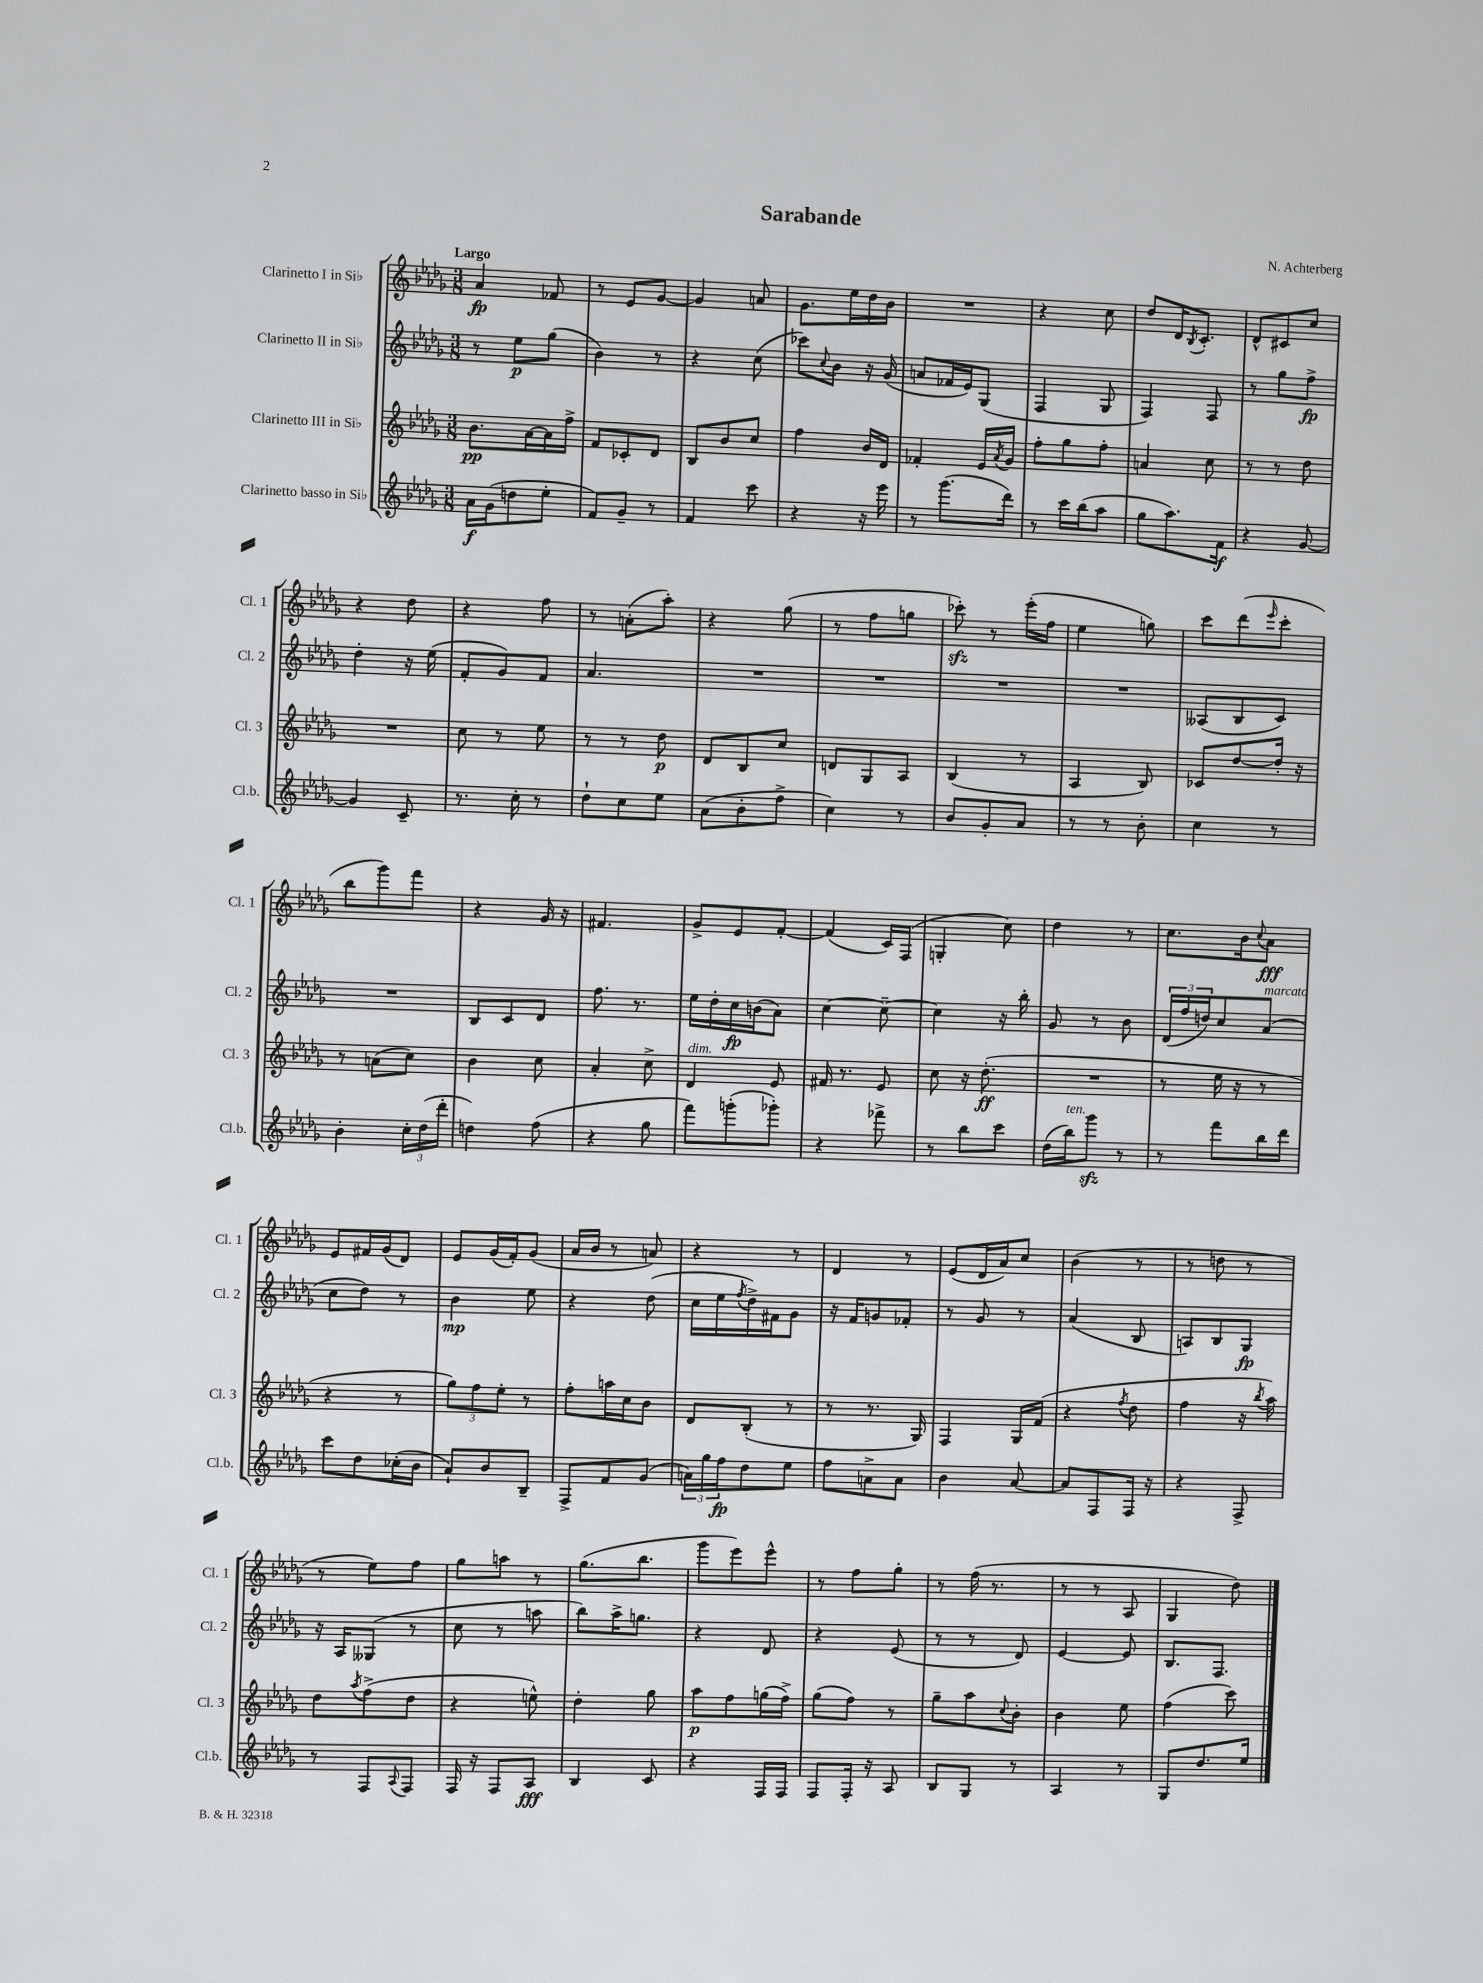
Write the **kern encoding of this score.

**kern	**kern	**kern	**kern
*staff4	*staff3	*staff2	*staff1
*clefG2	*clefG2	*clefG2	*clefG2
*k[b-e-a-d-g-]	*k[b-e-a-d-g-]	*k[b-e-a-d-g-]	*k[b-e-a-d-g-]
*M3/8	*M3/8	*M3/8	*M3/8
16a-	8.b-	8r	4a-
(16g-	.	.	.
8dd	.	8ee-	.
.	[16a-	.	.
8ee-'	16a-]	(8gg-	8f-
.	16ff^	.	.
=	=	=	=
8f)	8f	4b-)	8r
8g-~	8c-'	.	8e-
8r	8d-	8r	[8g-
=	=	=	=
4f	8B-	4r	4g-]
.	8b-	.	.
8ccc	8cc	(8cc	8a
=	=	=	=
4r	4ff	8ccc-)	8.g-
.	.	8qqcc	.
.	.	8b-	.
.	.	.	16ee-
16r	16b-	16r	16dd-
16eee-	16d-	(16g-	16b-
=	=	=	=
8r	4f-'	8a	4.r
(8.ggg-	.	16f-	.
.	.	16e-)	.
.	16e-	(8G-	.
.	8qa-	.	.
16ddd-)	16g-	.	.
=	=	=	=
8r	8ff'	4F	4r
16ccc	8gg-	.	.
(16bb-	.	.	.
8aa-	8ff'	8G-	8cc
=	=	=	=
8gg-	4a	4F)	8dd-
8.aa-)	.	.	16d-
.	.	.	8qB-
.	.	.	8.c'
.	8cc	8F	.
16f	.	.	.
=	=	=	=
4r	8r	8r	8d-^^
.	8r	8gg-	8c#
[8g-	8dd-	8ff^	8cc
=	=	=	=
4g-]	4.r	4dd-'	4r
8c~	.	16r	8dd-
.	.	(16ee-	.
=	=	=	=
8.r	8cc	8f'	4r
.	8r	8g-)	.
16cc'	.	.	.
8r	8ee-	8f	8ff
=	=	=	=
8dd-`	8r	4.a-	8r
8cc	8r	.	(8a'
8ee-	8dd-	.	8aa-')
=	=	=	=
(8a-	8d-	4.r	4r
8b-'	8B-	.	.
8ff^	8cc	.	(8gg-
=	=	=	=
4cc)	8d	4.r	8r
.	8G-	.	8ff
8r	8A-	.	8gg
=	=	=	=
8b-	(4B-	4.r	8ccc-')
8g-'	.	.	8r
8a-	8r	.	(16eee-'
.	.	.	16ff
=	=	=	=
8r	4A-	4.r	4ee-
8r	.	.	.
8b-'	8B-)	.	8gg)
=	=	=	=
4cc	8c-	(8A--	8ccc
.	[8dd-	8B-	(8ddd-
.	.	.	16qqeee-
8r	16dd-']	8c)	8ccc'
.	16r	.	.
=	=	=	=
4b-'	8r	4.r	8bb-
.	(8a	.	8ggg-)
24cc'	8cc)	.	8fff
(24dd-	.	.	.
24ddd-'	.	.	.
=	=	=	=
4dd)	4b-	8B-	4r
.	.	8c	.
(8ff	8cc	8d-	16g-
.	.	.	16r
=	=	=	=
4r	4a-'	8.ff	4.f#
.	.	8.r	.
8gg-	8cc^	.	.
=	=	=	=
8fff)	4d-	16ee-	8g-^
.	.	16dd-'	.
(8ggg'	.	16cc	8e-
.	.	(16b	.
8ggg-')	8e-	8a-)	[8f'
=	=	=	=
4r	16f#	[4cc	(4f]
.	8.r	.	.
8fff-^	8e-	8cc~_	16c)
.	.	.	(16F
=	=	=	=
8r	8cc	4cc]	4G'
8bb-	16r	.	.
.	(8.dd-'	.	.
8ccc	.	16r	8cc)
.	.	16bb-'	.
=	=	=	=
(16dd-	4.r	8g-	4dd-
16bb-)	.	.	.
8ggg-	.	8r	.
8r	.	8b-	8r
=	=	=	=
8r	8r	(24d-	8.cc
.	.	24ff	.
.	.	24dd)	.
8fff	16ee-	8cc	.
.	16r	.	16b-
.	.	.	8qqcc
16bb-	8r	(8a-	8a-
16ddd-	.	.	.
=	=	=	=
8ccc	4r	8cc	8e-
8dd-	.	8dd-)	16f#
.	.	.	(16g-
(16cc-'	8r	8r	8d-)
16b-	.	.	.
=	=	=	=
8a-`)	12gg-)	4b-	8e-
.	12ff	.	.
8b-	.	.	(16g-
.	12ee-'	.	.
.	.	.	16f')
8B-~	8r	8ee-	(8g-
=	=	=	=
8F^	8ff'	4r	16a-
.	.	.	16b-
8f	16aa	.	8r
.	16cc	.	.
(8g-	8b-	(8dd-	8a)
=	=	=	=
24a)	8d-	16cc	4r
24gg-	.	.	.
.	.	16ee-	.
24ff	.	.	.
.	.	8qff	.
8dd-	(8B-'	16dd-^)	.
.	.	16f#	.
8ee-	8r	8g-	8r
=	=	=	=
8ff	8r	16r	4d-
.	.	16f	.
8a^	8.r	8g	.
8a	.	8f-'	8r
.	16G-)	.	.
=	=	=	=
4b-	4F	8r	(8e-
.	.	8g-	16d-
.	.	.	16a-)
[8a-	16G-	8r	8cc
.	(16f	.	.
=	=	=	=
8a-]	4r	(4a-	(4b-
8F	.	.	.
.	8qff	.	.
16F	8dd-	8B-	8r
16r	.	.	.
=	=	=	=
4r	4ff	8A)	8r
.	.	8B-	8dd
8F^	16r	8G-	8r
.	8qbb-	.	.
.	16aa-)	.	.
=	=	=	=
8r	8dd-	16r	8r
.	.	16A-	.
.	8qaa-	.	.
8F	(8ff^	(8G--	8ee-)
8qqA-	.	.	.
8F	8dd-	8r	8ff
=	=	=	=
16F	4r	8cc	8gg-
16r	.	.	.
8F	.	8r	8aa
8A-	8ee^^)	8aa	8r
=	=	=	=
4B-	4dd-'	8bb-)	(8.gg-
.	.	16aa-^	.
.	.	8.gg	8.bb-
8c	8gg-	.	.
=	=	=	=
4r	8aa-	4r	8ggg-
.	8ff	.	8eee-)
16F	(16gg	8d-	8eee-^^
16F	16ff^)	.	.
=	=	=	=
8F	(8gg-	4r	8r
16F'	8ff)	.	8ff
16r	.	.	.
8A-	8r	(8e-	8gg-'
=	=	=	=
8B-	8gg-~	8r	8r
8G-	8aa-	8r	(16ff
.	.	.	8.r
.	8qqcc	.	.
8r	8b-'	8d-)	.
=	=	=	=
4A-	4b-	[4e-	8r
.	.	.	8r
8r	8ee-	8e-]	8A-
=	=	=	=
8G-	(4ff	8.B-	4G-
8.dd-	.	.	.
.	.	8.F	.
.	8ccc)	.	8dd-)
16ee-	.	.	.
==	==	==	==
*-	*-	*-	*-
